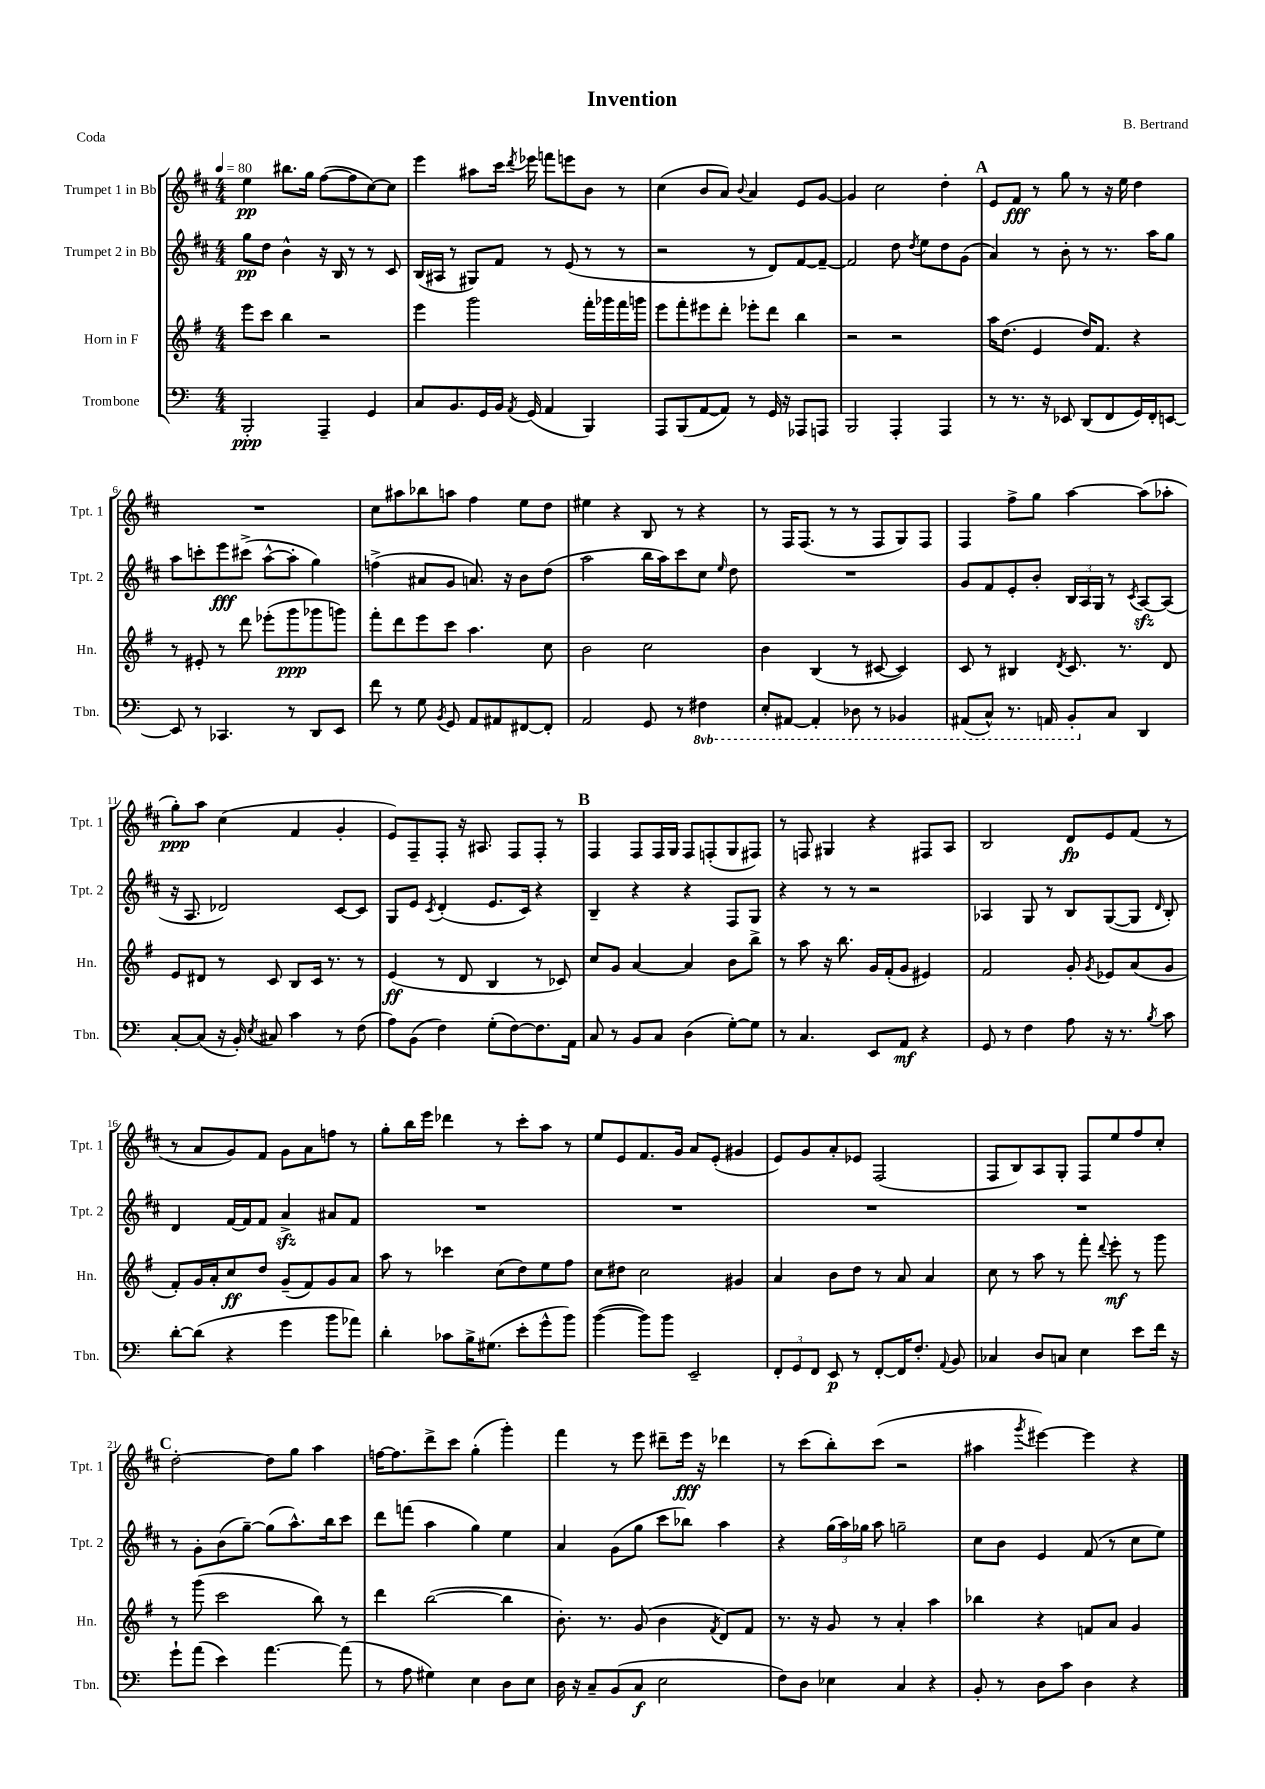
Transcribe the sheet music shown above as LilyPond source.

\header { title = "Invention" composer = "B. Bertrand" piece = "Coda" }
<<
\new StaffGroup <<
\new Staff = "s0" \with { instrumentName = "Trumpet 1 in Bb" shortInstrumentName = "Tpt. 1" } {
    \clef treble \key d \major \numericTimeSignature \time 4/4 \tempo 4 = 80
    \autoBeamOff e''4\pp bis''8.[ g''16] fis''8[~( fis''8 cis''8~) cis''8] |
    e'''4 ais''8[ cis'''16] \acciaccatura { d'''8 } ees'''16 f'''8[ e'''8 b'8] r8 |
    cis''4( b'8[ a'8]) \appoggiatura { b'8 } a'4 e'8[ g'8]~ |
    g'4 cis''2 d''4-. |
    \mark \markup { \bold "A" } e'8[ fis'8]\fff r8 g''8 r8 r16 e''16 d''4 |
    R1 |
    cis''8[ ais''8 bes''8 a''8] fis''4 e''8[ d''8] |
    eis''4 r4 b8 r8 r4 |
    r8 fis16[ fis8.]( r8 r8 fis8[ g8) fis8] |
    fis4 fis''8[-> g''8] a''4~ a''8[( aes''8]-. |
    g''8[-.\ppp) a''8] cis''4( fis'4 g'4-. |
    e'8[) fis8-- fis8]-. r16 ais8. fis8[ fis8]-. r8 |
    \mark \markup { \bold "B" } fis4 fis8[ fis16 g16] fis8[ f8-.( g8 fis8]) |
    r8 f8 gis4 r4 fis8[ a8] |
    b2 d'8[\fp e'8 fis'8]( r8 |
    r8 a'8[ g'8) fis'8] g'8[ a'8 f''8] r8 |
    g''8[-. b''16 e'''16] des'''4 r8 cis'''8[-. a''8] r8 |
    e''8[ e'8 fis'8. g'16] a'8[ e'8]-.( gis'4 |
    e'8[) g'8 a'8-. ees'8] fis2( |
    fis8[ b8) a8 g8]-. fis8[ e''8 fis''8 cis''8]-. |
    \mark \markup { \bold "C" } d''2~-. d''8[ g''8] a''4 |
    f''16[~ f''8. d'''8-> cis'''8] g''4-.( g'''4-.) |
    fis'''4 r8 e'''8 dis'''8[-- e'''16]\fff r16 des'''4 |
    r8 cis'''8[( b''8-.) cis'''8]( r2 |
    ais''4 \acciaccatura { g'''8 } eis'''4~) eis'''4 r4 \bar "|." |
}
\new Staff = "s1" \with { instrumentName = "Trumpet 2 in Bb" shortInstrumentName = "Tpt. 2" } {
    \clef treble \key d \major \numericTimeSignature \time 4/4
    \autoBeamOff g''8[\pp d''8] b'4-^ r16 b16 r8 r8 cis'8 |
    b16[( ais16] r8 gis8[) fis'8] r8 e'8( r8 r8 |
    r2 r8 d'8[) fis'8~ fis'8]~-- |
    fis'2 d''8 \acciaccatura { d''8 } e''8[ d''8 g'8]( |
    \mark \markup { \bold "A" } a'4) r8 b'8-. r8 r8. a''16[ g''8] |
    a''8[ c'''8-. e'''8\fff cis'''8]->( a''8[~-^ a''8]-. g''4) |
    f''4->( ais'8[ g'8] a'8.) r16 b'8[ d''8]( |
    a''2 b''16[ a''16) cis'''8 cis''8] \grace { e''16 } d''8 |
    R1 |
    g'8[ fis'8 e'8-. b'8]-. \tuplet 3/2 { b16[ a16 g16] } r8 \acciaccatura { cis'8 } a8[~\sfz a8]( |
    r16 a8. des'2) cis'8[~ cis'8] |
    g8[ e'8] \acciaccatura { cis'8 } d'4-.( e'8.[ cis'16]) r4 |
    \mark \markup { \bold "B" } b4-- r4 r4 fis8[ g8] |
    r4 r8 r8 r2 |
    aes4 g8 r8 b8[ g8~( g8] \grace { d'16 } b8-.) |
    d'4 fis'16[~ fis'16 fis'8] a'4->\sfz ais'8[ fis'8] |
    R1 |
    R1 |
    R1 |
    R1 |
    \mark \markup { \bold "C" } r8 g'8[-. b'8( g''8]~--) g''8[( a''8.-^) b''16 cis'''8] |
    d'''8[ f'''8]( a''4 g''4) e''4 |
    a'4 g'8[( g''8] cis'''8[ bes''8]) a''4 |
    r4 \tuplet 3/2 { g''16[( a''16) ges''16] } a''8 g''2-- |
    cis''8[ b'8] e'4 fis'8( r8 cis''8[ e''8]) \bar "|." |
}
\new Staff = "s2" \with { instrumentName = "Horn in F" shortInstrumentName = "Hn." } {
    \clef treble \key g \major \numericTimeSignature \time 4/4
    \autoBeamOff e'''8[ c'''8] b''4 r2 |
    e'''4 g'''2 fis'''16[-. ges'''16 fis'''16 g'''16] |
    e'''8[ fis'''8-. eis'''8 d'''8]-. ees'''8[-. d'''8] b''4 |
    r2 r2 |
    \mark \markup { \bold "A" } a''16[ d''8.]( e'4 d''16[) fis'8.] r4 |
    r8 eis'8-. r8 d'''8 ees'''8[-.( g'''8\ppp ges'''8 g'''8]) |
    fis'''8[-. d'''8 e'''8 c'''8] a''4. c''8 |
    b'2 c''2 |
    b'4 b4( r8 cis'8~ cis'4) |
    c'8 r8 bis4 \acciaccatura { d'8 } c'8. r8. d'8 |
    e'8[ dis'8] r8 c'8 b8[ c'16] r8. r8 |
    e'4\ff( r8 d'8 b4 r8 ces'8) |
    \mark \markup { \bold "B" } c''8[ g'8] a'4~ a'4 b'8[ b''8]-> |
    r8 a''8 r16 b''8. g'16[ fis'16-.( g'8] eis'4) |
    fis'2 g'8-. \acciaccatura { g'8 } ees'8[ a'8( g'8] |
    fis'8[-.) g'16 a'16-. c''8\ff d''8] g'8[--( fis'8) g'8 a'8] |
    a''8 r8 ces'''4 c''8[( d''8) e''8 fis''8] |
    c''8[ dis''8] c''2 gis'4 |
    a'4 b'8[ d''8] r8 a'8 a'4 |
    c''8 r8 a''8 r8 fis'''8-. \appoggiatura { d'''8 } e'''8-.\mf r8 g'''8 |
    \mark \markup { \bold "C" } r8 g'''8( c'''2 b''8) r8 |
    d'''4 b''2~( b''4 |
    b'8.-.) r8. g'8( b'4 \acciaccatura { fis'8 } d'8[) fis'8] |
    r8. r16 g'8 r8 a'4-. a''4 |
    bes''4 r4 f'8[ a'8] g'4 \bar "|." |
}
\new Staff = "s3" \with { instrumentName = "Trombone" shortInstrumentName = "Tbn." } {
    \clef bass \key c \major \numericTimeSignature \time 4/4 \set Staff.ottavationMarkups = #ottavation-simple-ordinals
    \autoBeamOff b,,2-.\ppp a,,4-- g,4 |
    c8[ b,8. g,16 b,16] \acciaccatura { a,8 } g,16( a,4 b,,4) |
    a,,8[ b,,8( a,8~ a,8]) r8 g,16 r16 aes,,8[ a,,8] |
    b,,2 a,,4-. a,,4 |
    \mark \markup { \bold "A" } r8 r8. r16 ees,8 d,8[( f,8 g,16) f,16-. e,8]~ |
    e,8 r8 ces,4. r8 d,8[ e,8] |
    f'8 r8 g8 \acciaccatura { b,8 } g,8 a,8[ ais,8 fis,8~ fis,8]-. |
    a,2 g,8 r8 \ottava #-1 fis,4 |
    e,8[-. ais,,8]~ ais,,4-. des,8 r8 bes,,4 |
    ais,,8[( c,8]-^) r8. a,,16 b,,8[-. \ottava #0 c8] d,4 |
    c8[~-. c8]( r16 b,16-.) \acciaccatura { e8 } cis8 c'4 r8 f8( |
    a8[) b,8]( f4) g8[-.( f8~) f8. a,16] |
    \mark \markup { \bold "B" } c8 r8 b,8[ c8] d4( g8[~-.) g8] |
    r8 c4. e,8[ a,8]\mf r4 |
    g,8 r8 f4 a8 r16 r8. \acciaccatura { b8 } c'8 |
    d'8[~-. d'8]( r4 g'4 b'8[ aes'8]) |
    d'4-. ces'8[ b16-> gis8.]( e'8[-. g'8-^ b'8]) |
    b'4~( b'8[) b'8] e,2-- |
    \tuplet 3/2 { f,8[-. g,8 f,8] } e,8\p r8 f,8[~-. f,16 f8.]-. \appoggiatura { a,8 } b,8 |
    ces4 d8[ c8] e4 e'8[ f'16] r16 |
    \mark \markup { \bold "C" } g'8[-! a'8]( e'4) a'4.~ a'8( |
    r8 a8 gis4) e4 d8[ e8] |
    d16 r16 c8[-- b,8( c8]\f e2 |
    f8[) d8] ees4 c4 r4 |
    b,8-. r8 d8[ c'8] d4 r4 \bar "|." |
}
>>
>>
